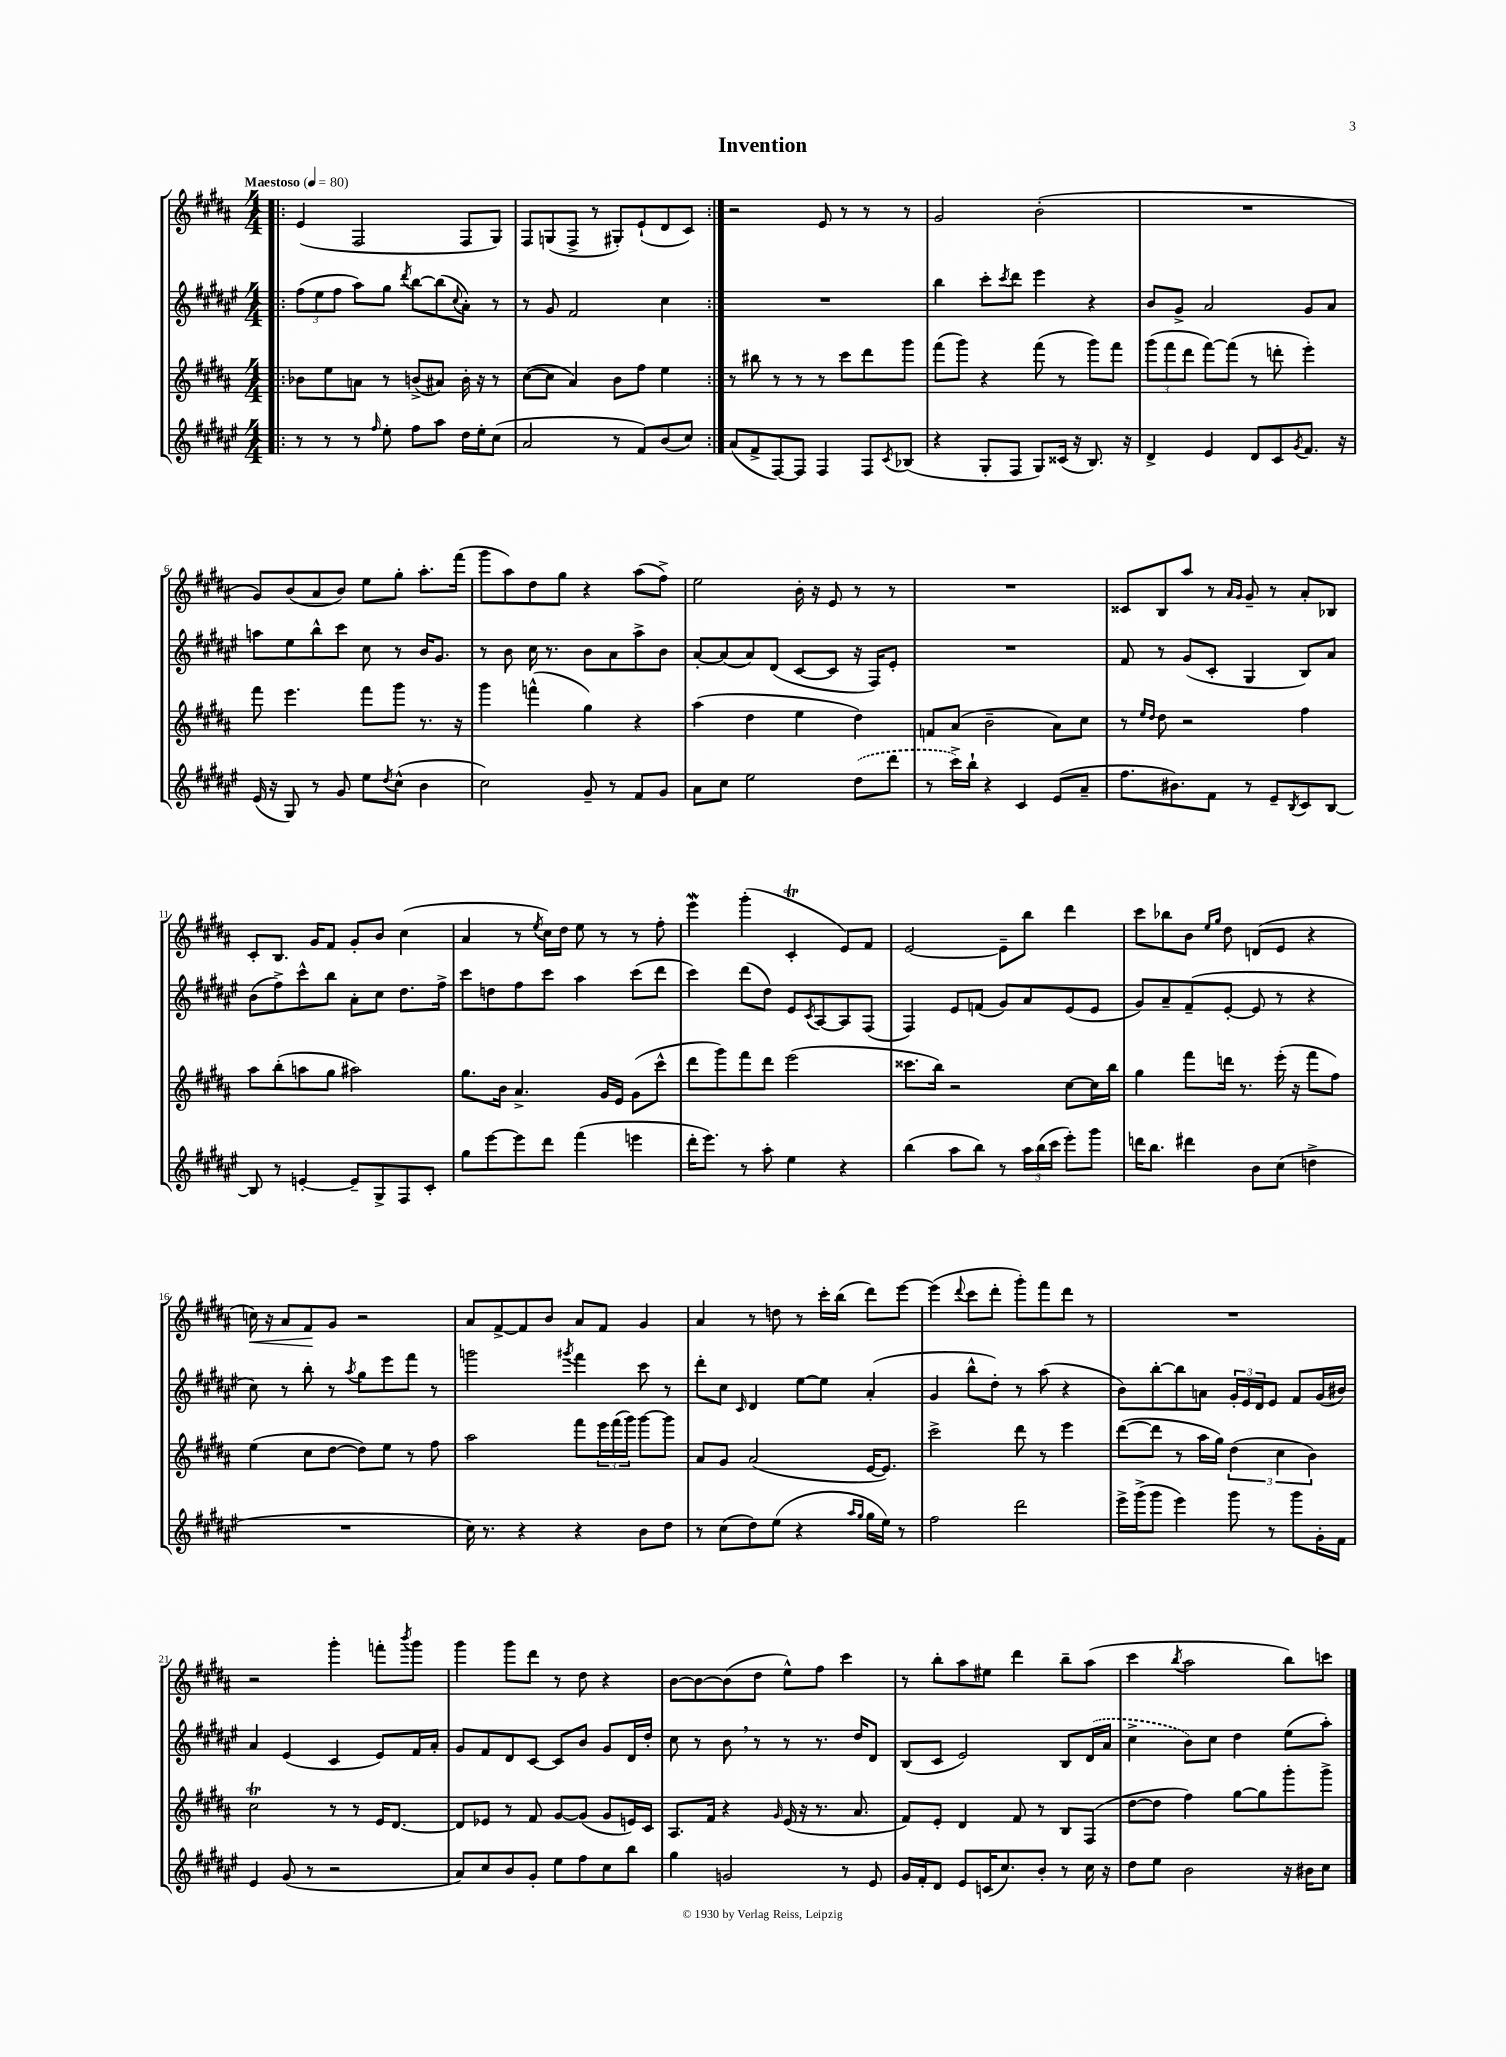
\header { title = "Invention" }
<<
\new StaffGroup <<
\new Staff = "s0" {
    \clef treble \key b \major \numericTimeSignature \time 4/4 \tempo "Maestoso" 4 = 80
    \repeat volta 2 { \bar ".|:" e'4( fis2 fis8 gis8) |
    fis8 g8( fis8-> r8 gis8-.) e'8-!( dis'8 cis'8) | }
    r2 e'8 r8 r8 r8 |
    gis'2 b'2-.( |
    R1 |
    gis'8) b'8( ais'8 b'8) e''8 gis''8-. ais''8.-. fis'''16( |
    gis'''8 ais''8) dis''8 gis''8 r4 ais''8( fis''8->) |
    e''2 b'16-. r16 e'8 r8 r8 |
    R1 |
    cisis'8 b8 ais''8 r8 \grace { ais'16 gis'16 } gis'8-- r8 ais'8-. bes8 |
    cis'8-. b8. gis'16 fis'8 gis'8-. b'8 cis''4( |
    ais'4 r8 \acciaccatura { e''8 } cis''16) dis''16 e''8 r8 r8 fis''8-. |
    e'''4\mordent gis'''4-.( cis'4-.\trill e'8) fis'8 |
    e'2~ e'8-- b''8 dis'''4 |
    cis'''8 bes''8 b'8 \grace { e''16 gis''16 } dis''8 d'8( e'8 r4 |
    c''16\<) r16 ais'8 fis'8\! gis'8 r2 |
    ais'8 fis'8~-> fis'8 b'8 ais'8 fis'8 gis'4 |
    ais'4 r8 d''8 r8 cis'''16-. b''16( dis'''8) e'''8~ |
    e'''4( \appoggiatura { dis'''8 } cis'''8 dis'''8-. gis'''8-.) fis'''8 dis'''8 r8 |
    R1 |
    r2 gis'''4-. f'''8-. \acciaccatura { b'''8 } gis'''8 |
    gis'''4 gis'''8 dis'''8 r8 dis''8 r4 |
    b'8~ b'8~ b'8( dis''8 e''8-^) fis''8 cis'''4 |
    r8 b''8-. ais''8 eis''8 dis'''4 b''8-- ais''8( |
    cis'''4 \acciaccatura { b''8 } ais''2 b''8) c'''8 \bar "|." |
}
\new Staff = "s1" {
    \clef treble \key fis \major \numericTimeSignature \time 4/4
    \repeat volta 2 { \bar ".|:" \tuplet 3/2 { fis''8( eis''8 fis''8 } ais''8) gis''8 \acciaccatura { dis'''8 } b''8~ b''8( \appoggiatura { cis''8 } ais'8-.) r8 |
    r8 gis'8 fis'2 cis''4 | }
    R1 |
    b''4 cis'''8-. \acciaccatura { cis'''8 } dis'''8 eis'''4 r4 |
    b'8 gis'8-> ais'2 gis'8 ais'8 |
    a''8 eis''8 b''8-^ cis'''8 cis''8 r8 b'16 gis'8. |
    r8 b'8 cis''16 r8. b'8 ais'8 ais''8-> b'8 |
    ais'8~-. ais'8( ais'8) dis'8( cis'8~ cis'8 r16 fis16) eis'8-. |
    R1 |
    fis'8 r8 gis'8( cis'8-. gis4 b8) ais'8 |
    b'8( fis''8->) cis'''8-^ b''8 ais'8-. cis''8 dis''8. fis''16-> |
    cis'''8 d''8 fis''8 cis'''8 ais''4 cis'''8( dis'''8 |
    cis'''4) dis'''8( dis''8) eis'8 \acciaccatura { cis'8 } ais8~ ais8 fis8( |
    fis4) eis'8 f'8( gis'8) ais'8 eis'8( eis'8 |
    gis'8) ais'8-- fis'8--( eis'8~-. eis'8 r8 r4 |
    cis''8) r8 b''8-. r8 \acciaccatura { ais''8 } gis''8 eis'''8 fis'''8 r8 |
    g'''2 \acciaccatura { gis'''8 } fis'''4 cis'''8 r8 |
    dis'''8-. cis''8 \grace { cis'16 } dis'4 eis''8~ eis''8 ais'4-.( |
    gis'4 b''8-^ dis''8-.) r8 ais''8( r4 |
    b'8) b''8~-. b''8 a'8 \tuplet 3/2 { gis'16-. eis'16 dis'16 } eis'8 fis'8 gis'16( bis'16) |
    ais'4 eis'4( cis'4 eis'8) fis'16 ais'16-. |
    gis'8 fis'8 dis'8 cis'8~ cis'8 b'8 gis'8 dis'16 dis''16-. |
    cis''8 r8 b'8 \breathe r8 r8 r8. dis''16 dis'8 |
    b8( cis'8 eis'2) b8 \once \slurDashed dis'16( ais'16 |
    cis''4-> b'8) cis''8 dis''4 eis''8( ais''8-.) \bar "|." |
}
\new Staff = "s2" {
    \clef treble \key b \major \numericTimeSignature \time 4/4
    \repeat volta 2 { \bar ".|:" bes'8 e''8 a'8 r8 b'8->( ais'8) b'16-. r16 r8 |
    cis''8~( cis''8 ais'4) b'8 fis''8 e''4 | }
    r8 bis''8 r8 r8 r8 cis'''8 dis'''8 gis'''8 |
    fis'''8( gis'''8) r4 fis'''8( r8 gis'''8) fis'''8 |
    \tuplet 3/2 { gis'''8( fis'''8 dis'''8 } fis'''8~) fis'''8( r8 d'''8-. e'''4-.) |
    fis'''8 e'''4. fis'''8 gis'''8 r8. r16 |
    gis'''4 f'''4-^( gis''4) r4 |
    ais''4( dis''4 e''4 dis''4) |
    f'8 ais'8( b'2-- ais'8) cis''8 |
    r8 \grace { e''16 dis''16 } dis''8 r2 fis''4 |
    ais''8 b''8-.( a''8 gis''8 ais''2) |
    gis''8. b'16 ais'4.-> gis'16 e'16 gis'8( cis'''8-^ |
    dis'''8 gis'''8) fis'''8 dis'''8 e'''2( |
    cisis'''8. b''16) r2 cis''8~ cis''16 b''16 |
    gis''4 fis'''8 d'''16 r8. e'''16-.( r16 fis'''8 fis''8) |
    e''4( cis''8 dis''8~ dis''8) e''8 r8 fis''8 |
    ais''2 fis'''8 \tuplet 3/2 { e'''16 fis'''16( gis'''16) } gis'''8~ gis'''8 |
    ais'8 gis'8 ais'2( e'16~ e'8.) |
    cis'''2-> dis'''8 r8 e'''4 |
    dis'''8~( dis'''8 r8 ais''16 gis''16) \tuplet 3/2 { dis''4( cis''4 b'4) } |
    cis''2\trill r8 r8 e'16 dis'8.~ |
    dis'8 ees'8 r8 fis'8 gis'8~ gis'8( gis'8 e'16) cis'16 |
    ais8. fis'16 r4 \grace { gis'16 } e'16( r16 r8. ais'8. |
    fis'8) e'8-. dis'4 fis'8 r8 b8 fis8( |
    dis''8~ dis''8 fis''4) gis''8~ gis''8 gis'''8-. gis'''8-> \bar "|." |
}
\new Staff = "s3" {
    \clef treble \key fis \major \numericTimeSignature \time 4/4
    \repeat volta 2 { \bar ".|:" r8 r8 r8 \grace { fis''16 } eis''8-. fis''8 ais''8 dis''16 eis''16-. cis''8( |
    ais'2 r8 fis'8) b'8( cis''8) | }
    ais'8( fis'8-> fis8~) fis8 fis4 fis8 \acciaccatura { cis'8 } bes8( |
    r4 gis8-. fis8 gis8) cisis'16( r16 b8.) r16 |
    dis'4-> eis'4 dis'8 cis'8 \acciaccatura { gis'8 } fis'8. r16 |
    eis'16( r16 gis8) r8 gis'8 eis''8 \acciaccatura { dis''8 } cis''8-^( b'4 |
    cis''2) gis'8-- r8 fis'8 gis'8 |
    ais'8 cis''8 eis''2 \once \slurDashed dis''8( dis'''8 |
    r8 cis'''16->) b''16-! r4 cis'4 eis'8( ais'8-- |
    fis''8. bis'8.) fis'8 r8 eis'8-- \acciaccatura { b8 } cis'8 b8~ |
    b8 r8 e'4~-. e'8-- gis8-> fis8 cis'8-. |
    gis''8 eis'''8~ eis'''8 dis'''8 fis'''4( e'''4 |
    dis'''16-. eis'''8.) r8 ais''8-. eis''4 r4 |
    b''4( ais''8 b''8) r8 \tuplet 3/2 { ais''16 b''16( cis'''16 } eis'''8-.) gis'''8 |
    d'''16 b''8. dis'''4 b'8 cis''8( d''4-> |
    R1 |
    cis''16) r8. r4 r4 b'8 dis''8 |
    r8 cis''8( dis''8) eis''8( r4 \grace { ais''16 gis''16 } gis''16 eis''16) r8 |
    fis''2 dis'''2 |
    eis'''16-> gis'''16->( gis'''8 eis'''4) gis'''8 r8 gis'''8 gis'16-. fis'16 |
    eis'4 gis'8( r8 r2 |
    ais'8) cis''8 b'8 gis'8-. eis''8 fis''8 cis''8 b''8 |
    gis''4 g'2 r8 eis'8 |
    gis'16 fis'16-. dis'8 eis'8 c'16( cis''8.) b'8-. r8 cis''16 r16 |
    dis''8 eis''8 b'2 r16 bis'16 cis''8 \bar "|." |
}
>>
>>
